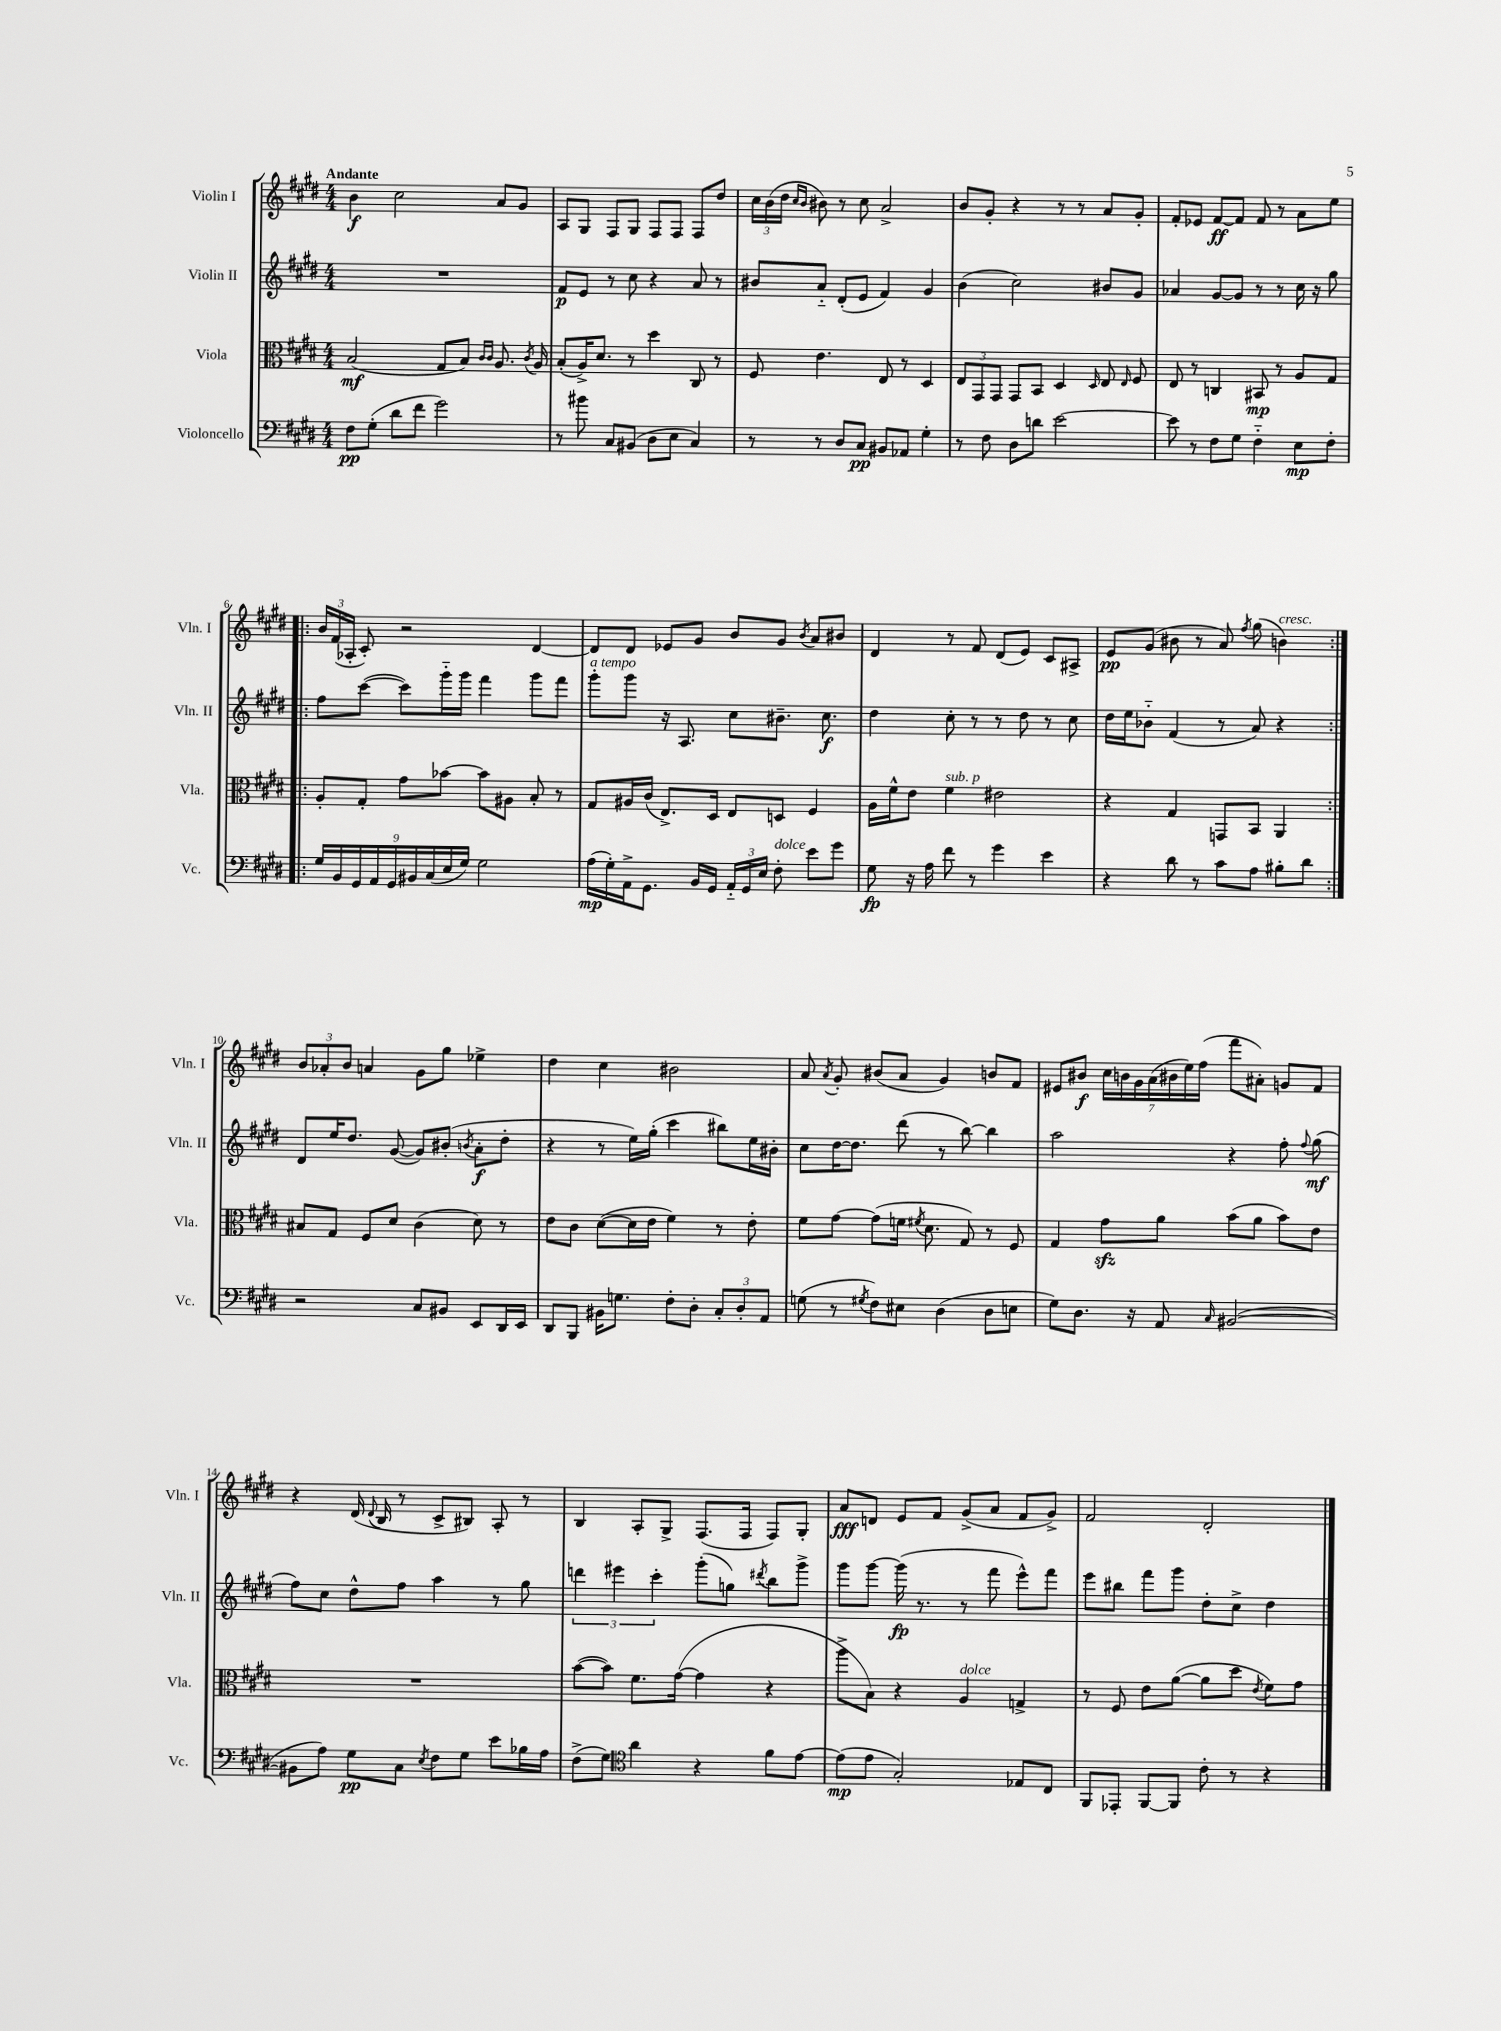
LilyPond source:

<<
\new StaffGroup <<
\new Staff = "s0" \with { instrumentName = "Violin I" shortInstrumentName = "Vln. I" } {
    \clef treble \key e \major \numericTimeSignature \time 4/4 \tempo "Andante"
    \autoBeamOff b'4\f cis''2 a'8[ gis'8] |
    a8[ gis8] fis8[ gis8] fis8[ fis8] fis8[ dis''8] |
    \tuplet 3/2 { cis''16[ b'16( dis''16] } \grace { cis''16[ b'16] } bis'8) r8 cis''8 a'2-> |
    b'8[ gis'8]-. r4 r8 r8 a'8[ gis'8]-. |
    fis'8[-. ees'8] fis'8[~\ff fis'8] fis'8 r8 a'8[ e''8] |
    \repeat volta 2 { \tuplet 3/2 { b'16[ fis'16( aes16]-. } cis'8-.) r2 dis'4~ |
    dis'8[ dis'8] ees'8[ gis'8] b'8[ gis'8] \acciaccatura { b'8 } a'8[ bis'8] |
    dis'4 r8 fis'8 dis'8[( e'8]) cis'8[ ais8]-> |
    e'8[\pp gis'8]( bis'8 r8 a'8) \acciaccatura { fis''8 } gis''8( b'4^\markup { \italic "cresc." }) | }
    \tuplet 3/2 { b'8[ aes'8-. b'8] } a'4 gis'8[ gis''8] ees''4-> |
    dis''4 cis''4 bis'2 |
    a'8 \acciaccatura { a'8 } gis'8-. bis'8[( a'8] gis'4) b'8[ fis'8] |
    eis'8[ bis'8]\f \tuplet 7/4 { cis''16[ b'16 gis'16 a'16( bis'16 e''16) fis''16]( } fis'''8[ ais'8]-.) g'8[ fis'8] |
    r4 dis'16( \appoggiatura { dis'8 } b16 r8 cis'8[-> bis8]) a8-. r8 |
    b4 a8[-. gis8]-> fis8.[( fis16] fis8[) gis8]-. |
    a'8[\fff d'8] e'8[ fis'8] gis'8[->( a'8] fis'8[ gis'8]->) |
    fis'2 dis'2-. \bar "|." |
}
\new Staff = "s1" \with { instrumentName = "Violin II" shortInstrumentName = "Vln. II" } {
    \clef treble \key e \major \numericTimeSignature \time 4/4
    \autoBeamOff R1 |
    fis'8[\p e'8] r8 cis''8 r4 a'8 r8 |
    bis'8[ a'8]-_ dis'8[-.( e'8] fis'4) gis'4 |
    b'4( cis''2) bis'8[ gis'8] |
    aes'4 gis'8[~ gis'8] r8 r8 cis''16 r16 gis''8 |
    \repeat volta 2 { fis''8[ cis'''8]~( cis'''8[) gis'''16-_ gis'''16] fis'''4 gis'''8[ fis'''8] |
    gis'''8[-.^\markup { \italic "a tempo" } gis'''8] r16 a8. cis''8[ bis'8.]-- cis''8.\f |
    dis''4 cis''8-. r8 r8 dis''8 r8 cis''8 |
    dis''16[ e''16 bes'8]-_ fis'4( r8 a'8) r4 | }
    dis'8[ e''16 dis''8.] gis'8~( gis'8[) bis'8]-.( \acciaccatura { b'8 } a'8[-.\f dis''8]-. |
    r4 r8 e''16[) gis''16]-.( cis'''4 bis''8[) e''16 bis'16]-. |
    cis''8[ dis''16~ dis''8.] dis'''8( r8 b''8~) b''4 |
    a''2 r4 fis''8-. \appoggiatura { fis''8 } gis''8\mf( |
    fis''8[) cis''8] dis''8[-^ fis''8] a''4 r8 gis''8 |
    \tuplet 3/2 { d'''4 eis'''4 cis'''4-. } gis'''8[-.( g''8]) \acciaccatura { dis'''8 } b''8[ gis'''8]-> |
    gis'''8[ gis'''8]~ gis'''16\fp( r8. r8 fis'''8 e'''8[-^) fis'''8] |
    e'''8[ bis''8] fis'''8[ gis'''8] dis''8[-. cis''8]-> dis''4 \bar "|." |
}
\new Staff = "s2" \with { instrumentName = "Viola" shortInstrumentName = "Vla." } {
    \clef alto \key e \major \numericTimeSignature \time 4/4
    \autoBeamOff b2\mf( gis8[ b8]) \grace { cis'16[ cis'16] } a8. \acciaccatura { cis'8 } a16 |
    b8[-.( a16->) dis'8.] r8 dis''4 cis8 r8 |
    fis8 e'4. e8 r8 dis4 |
    \tuplet 3/2 { e8[ gis,8 gis,8] } gis,8[ b,8] dis4 \grace { dis16 } e8 \grace { e16 } fis8 |
    e8 r8 c4 bis,8\mp r8 a8[ gis8] |
    \repeat volta 2 { a8[-. gis8]-. gis'8[ bes'8]~ bes'8[ ais8] b8-. r8 |
    gis8[ ais16 cis'16]( e8.[->) dis16] e8[ d8] fis4 |
    a16[ fis'16-^ e'8] fis'4^\markup { \italic "sub. p" } eis'2 |
    r4 gis4 g,8[ b,8] a,4 | }
    bis8[ gis8] fis8[ dis'8] cis'4( dis'8) r8 |
    e'8[ cis'8] dis'8[~( dis'16 e'16] fis'4) r8 e'8-. |
    fis'8[ gis'8]~ gis'8[( f'16] \acciaccatura { fis'8 } dis'8. gis8) r8 fis8 |
    gis4 gis'8[\sfz a'8] b'8[( a'8] b'8[) e'8] |
    R1 |
    b'8[~( b'8]) fis'8.[ gis'16]~( gis'4 r4 |
    a''8[-> b8]) r4 a4^\markup { \italic "dolce" } g4-> |
    r8 fis8 e'8[ a'8]~( a'8[ dis''8] \acciaccatura { e'8 } fis'8[) gis'8] \bar "|." |
}
\new Staff = "s3" \with { instrumentName = "Violoncello" shortInstrumentName = "Vc." } {
    \clef bass \key e \major \numericTimeSignature \time 4/4
    \autoBeamOff fis8[\pp gis8]-.( dis'8[ fis'8] gis'2) |
    r8 bis'8 cis8[ bis,8]( dis8[ e8] cis4) |
    r8 r8 dis8[ cis8]\pp bis,8[ aes,8] gis4-. |
    r8 fis8 dis8[ d'8] e'2~ |
    e'8 r8 fis8[ gis8] fis4-_ e8[\mp fis8]-. |
    \repeat volta 2 { \tuplet 9/8 { gis16[ b,16 gis,16 a,16 gis,16 bis,16 cis16( e16 gis16]) } gis2 |
    a16[\mp( gis16-.) a,16-> gis,8.] b,16[ gis,16] \tuplet 3/2 { a,16[-_ gis,16 e16] } fis8-.^\markup { \italic "dolce" } e'8[ gis'8] |
    gis8\fp r16 a16 fis'8 r8 gis'4 e'4 |
    r4 dis'8 r8 cis'8[ a8] bis8[-. dis'8] | }
    r2 cis8[ bis,8] e,8[ dis,16 e,16] |
    dis,8[ b,,8] bis,16[ g8.] fis8[-. dis8]-. \tuplet 3/2 { cis8[-. dis8-. a,8] } |
    g8( r8 \acciaccatura { gis8 } fis8[) eis8] dis4( dis8[ e8] |
    gis8[) dis8.] r16 a,8 \grace { cis16 } bis,2~( |
    bis,8[ a8]) gis8[\pp cis8] \acciaccatura { e8 } fis8[ gis8] e'8[ bes16 a16] |
    fis8[->( gis8]) \clef tenor a'4 r4 fis'8[ e'8]~ |
    e'8[\mp( e'8] gis2-.) ees8[ cis8] |
    fis,8[ ees,8]-. fis,8[~ fis,8] cis'8-. r8 r4 \bar "|." |
}
>>
>>
